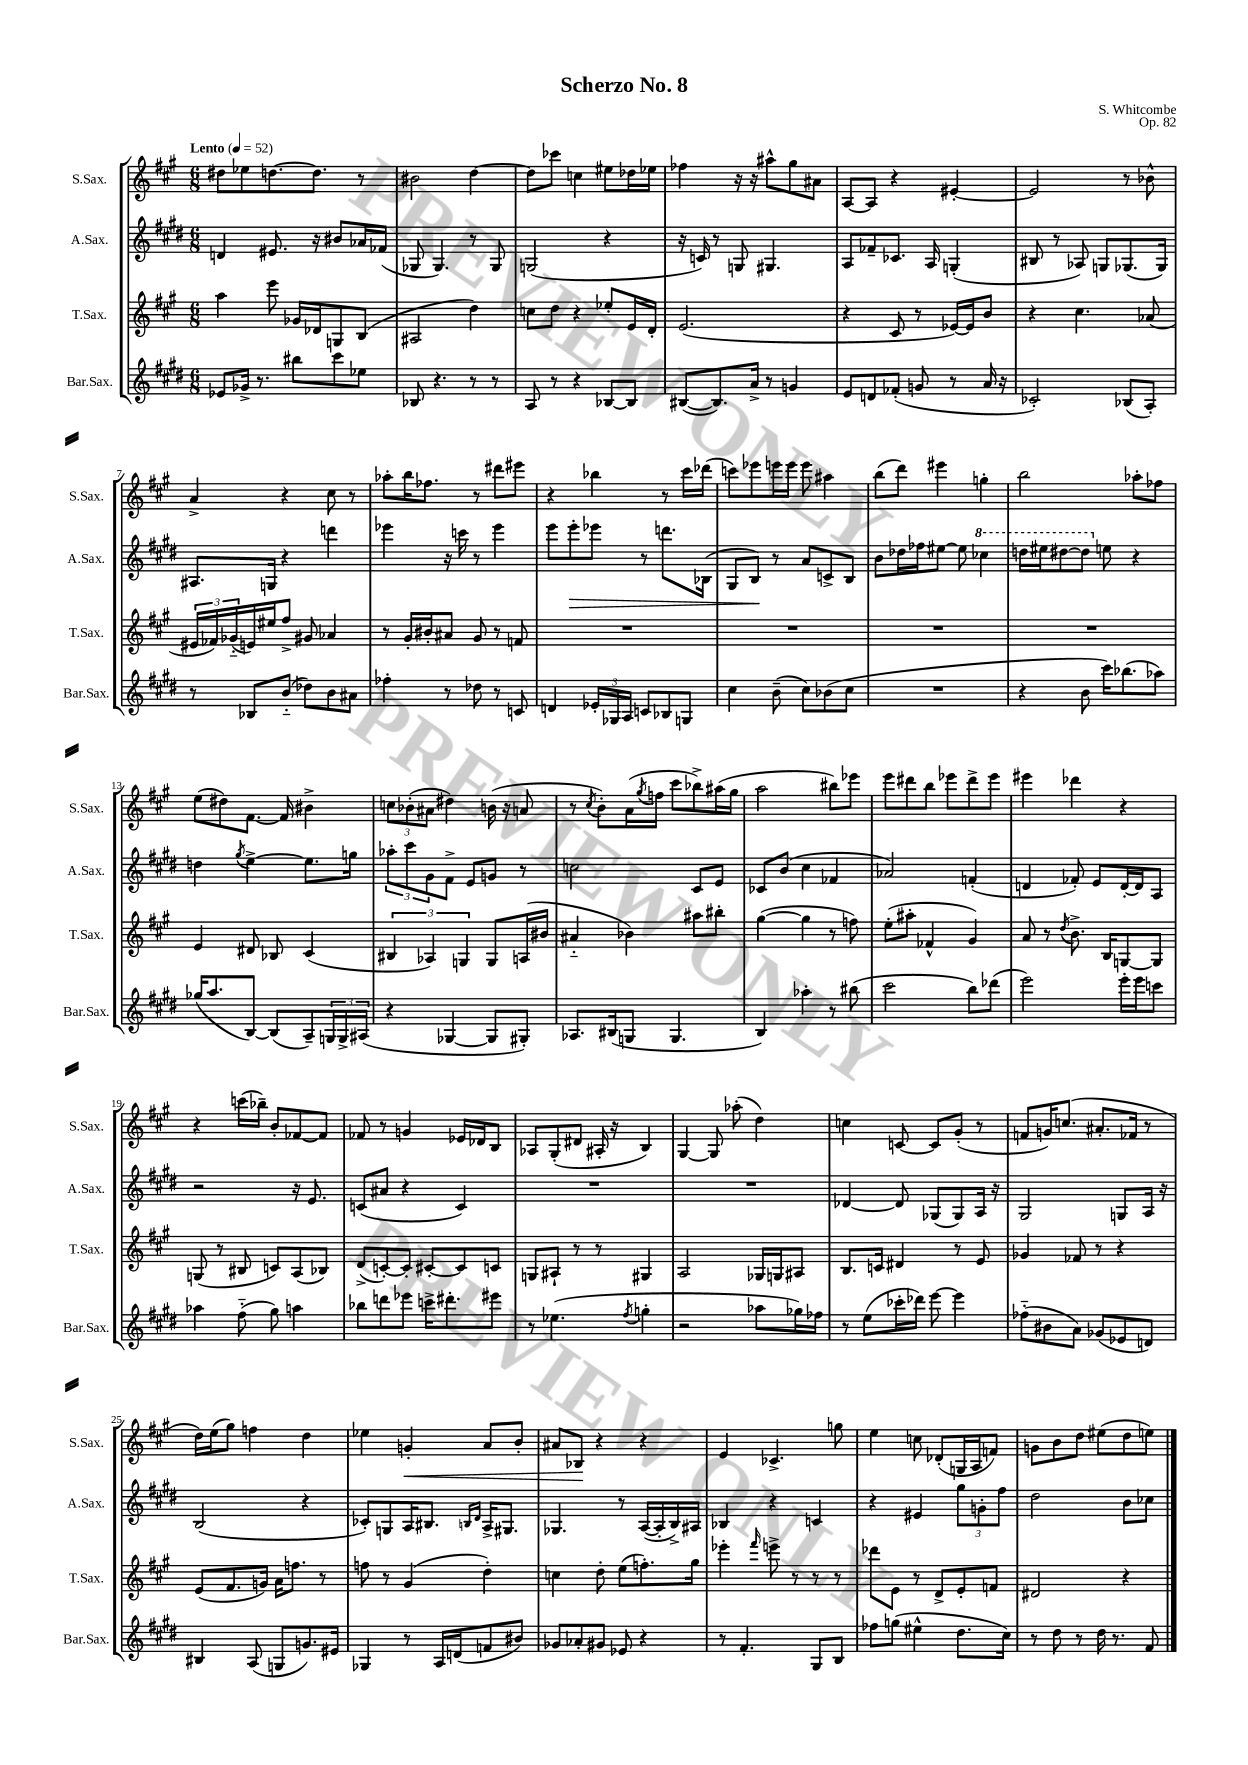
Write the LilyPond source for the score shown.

\header { title = "Scherzo No. 8" composer = "S. Whitcombe" opus = "Op. 82" }
<<
\new StaffGroup <<
\new Staff = "s0" \with { instrumentName = "S.Sax." shortInstrumentName = "S.Sax." } {
    \clef treble \key a \major \numericTimeSignature \time 6/8 \tempo "Lento" 4 = 52
    dis''8 ees''8 d''8.~ d''8. r8 |
    bis'2 d''4~ |
    d''8 ces'''8 c''4 eis''8 des''16 ees''16 |
    fes''4 r16 r16 ais''8-^ gis''8 ais'8 |
    a8~ a8 r4 eis'4~-. |
    eis'2 r8 bes'8-^ |
    a'4-> r4 cis''8 r8 |
    aes''8-. b''16 fes''8. r8 dis'''8 eis'''8 |
    r4 bes''4 r8 cis'''16 des'''16( |
    c'''8) ees'''8 e'''16 e'''16 e'''8 ais''4 |
    b''8( d'''8) eis'''4 g''4-. |
    b''2 aes''8-. fes''8 |
    e''8( dis''8) fis'8.~ fis'16 bis'4-> |
    \tuplet 3/2 { c''8 bes'8-.( ais'8 } dis''4) b'16( r16 a'8 |
    r8 \acciaccatura { cis''8 } b'8-.) a'16( \acciaccatura { gis''8 } f''16 cis'''8 bes''8->) ais''16( gis''16 |
    a''2 bis''8) ees'''8 |
    e'''8 dis'''8 b''8 ees'''8 dis'''8-> ees'''8 |
    eis'''4 des'''4 r4 |
    r4 c'''16( bes''16--) b'8-. fes'8~ fes'8 |
    fes'8 r8 g'4 ees'16 des'16 b8 |
    aes8 gis8-.( dis'8 ais16-. r16 b4) |
    gis4~ gis8 aes''8-.( d''4) |
    c''4 c'8~ c'8 gis'8-.( r8 |
    f'8 g'16) c''8.( ais'8.-. fes'16 r8 |
    d''16) e''16( gis''8) f''4 d''4 |
    ees''4 g'4-.\< a'8 b'8-. |
    ais'8 bes8\! r4 r4 |
    e'4 ces'4.-> g''8 |
    e''4 c''8 des'8-.( g16 a16 f'8) |
    g'8 b'8 d''8 eis''8( d''8 e''8) \bar "|." |
}
\new Staff = "s1" \with { instrumentName = "A.Sax." shortInstrumentName = "A.Sax." } {
    \clef treble \key e \major \numericTimeSignature \time 6/8
    d'4 eis'8. r16 bis'8 aes'16 fes'16( |
    ges8 ges4.) r8 ges8 |
    g2( r4 |
    r16 c'16) r8 g8 gis4. |
    a8 fes'8-- ces'8. a16 g4-.( |
    bis8 r8 aes8) g8 ges8.( ges16) |
    ais8. g16 r4 d'''4 |
    ees'''4 r16 c'''16 r8 ees'''4 |
    e'''8 e'''8-.\> ees'''8 r8 d'''8. bes16( |
    gis8 b8\!) r8 a'8 c'8-> b8 |
    b'8 des''16 fes''16 eis''8~ eis''8 \ottava #1 ces'''4 |
    d'''16 eis'''16 dis'''8~ dis'''8 \ottava #0 e''!8 r4 |
    d''4 \acciaccatura { gis''8 } e''4~-> e''8. g''16 |
    \tuplet 3/2 { aes''8-. cis'''8 gis'8 } fis'8-> e'8 g'8 r8 |
    c''2 cis'8 e'8 |
    ces'8 b'8( cis''4 fes'4 |
    aes'2) f'4-.( |
    d'4 fes'8-.) e'8 d'16~-. d'16 a8 |
    r2 r16 e'8. |
    c'8( ais'8 r4 c'4) |
    R2. |
    R2. |
    des'4~ des'8 ges8( ges8) a16 r16 |
    gis2 g8 a16 r16 |
    b2( r4 |
    ces'8-.) g8 a16 bis8. \grace { b16 dis'16 } a16-> gis8. |
    ges4. r8 a16~( a16-. b16->) ais16 |
    bes4 r4 c'4 |
    r4 eis'4 \tuplet 3/2 { gis''8 g'8-. fis''8 } |
    dis''2 b'8 ces''8 \bar "|." |
}
\new Staff = "s2" \with { instrumentName = "T.Sax." shortInstrumentName = "T.Sax." } {
    \clef treble \key a \major \numericTimeSignature \time 6/8
    a''4 e'''8 ges'16 des'16 g8 b8( |
    ais2 d''4) |
    c''8 d''8 r4 ees''8-. e'16 d'16-. |
    e'2.( |
    r4 cis'8 r8 ees'16~) ees'16 b'8 |
    r4 cis''4. aes'8( |
    \tuplet 3/2 { eis'16 fes'16) ges'16-_( } e'16) eis''16 fis''8-> gis'8 aes'4 |
    r8 gis'16-. bis'16-. ais'8 gis'8 r8 f'8 |
    R2. |
    R2. |
    R2. |
    R2. |
    e'4 dis'8 bes8 cis'4( |
    \tuplet 3/2 { bis4 aes4) g4 } g8 a16( bis'16 |
    ais'4-_ bes'4) ais''8 bis''8-. |
    gis''4~( gis''4 r8 f''8) |
    e''8-.( ais''8-. fes'4-^ gis'4) |
    a'8 r8 \acciaccatura { d''8 } b'8.-> b16 g8~ g8 |
    g8( r8 bis8 c'8) a8( bes8) |
    d'8->( c'8~-.) c'8-. cis'8~-. cis'8 c'8 |
    g8 ais8-! r8 r8 gis4 |
    a2 ges16 g16 ais8 |
    b8. c'16 dis'4 r8 e'8 |
    ges'4 fes'8 r8 r4 |
    e'8( fis'8. g'16) a'16 f''8. r8 |
    f''8 r8 gis'4( d''4-.) |
    c''4 d''8-. e''8( f''8.-.) gis''16 |
    ees'''4-. \grace { fis'''16 } e'''8-> r8 r8 r8 |
    des'''8 e'8 r8 d'8-> e'8-. f'8 |
    dis'2 r4 \bar "|." |
}
\new Staff = "s3" \with { instrumentName = "Bar.Sax." shortInstrumentName = "Bar.Sax." } {
    \clef treble \key e \major \numericTimeSignature \time 6/8
    ees'8 ges'16-> r8. bis''8 cis'''8 ees''8 |
    bes8 r4. r8 r8 |
    a8 r8 r4 bes8~ bes8 |
    bis8~( bis8.) a'16-> r8 g'4 |
    e'8 d'8 fes'8-.( g'8 r8 a'16 r16 |
    ces'2-.) bes8( a8-.) |
    r8 bes8 b'8-_( des''8) b'8 ais'8 |
    fes''4-. r8 des''8 r8 c'8 |
    d'4 \tuplet 3/2 { ees'16-. ges16 a16 } c'8 bes8 g8 |
    cis''4 b'8--( cis''8) bes'8( cis''8 |
    R2. |
    r4 b'8 cis'''16) bes''8.( aes''8) |
    ges''16( a''8. b8~) b8( a8--) \tuplet 3/2 { g16 g16-> ais16( } |
    r4 ges4~ ges8 gis8-.) |
    aes8. bis16( g8 g4. |
    b4) aes''4-. r8 bis''8( |
    cis'''2 b''8) des'''8( |
    e'''2) e'''16-. e'''16 c'''8 |
    aes''4 fis''8-_( gis''8) a''4 |
    bes''8 d'''8 ees'''8 c'''16-> dis'''8.-. eis'''8 |
    r8 ees''4.( \acciaccatura { fis''8 } g''4-. |
    r2 aes''8 ges''16) fes''16 |
    r8 e''8( ces'''16-. des'''16) e'''8~ e'''4 |
    fes''8-_( bis'8 a'8) ges'8( ees'8 d'8) |
    bis4 a8( g8 g'8.) eis'16 |
    ges4 r8 a16 d'16( f'8 bis'8) |
    ges'8 aes'8-. gis'8 ees'8 r4 |
    r8 fis'4.-. gis8 b8 |
    fes''8 g''8( eis''4-^ dis''8. cis''16) |
    r8 dis''8 r8 dis''16 r8. fis'8 \bar "|." |
}
>>
>>
